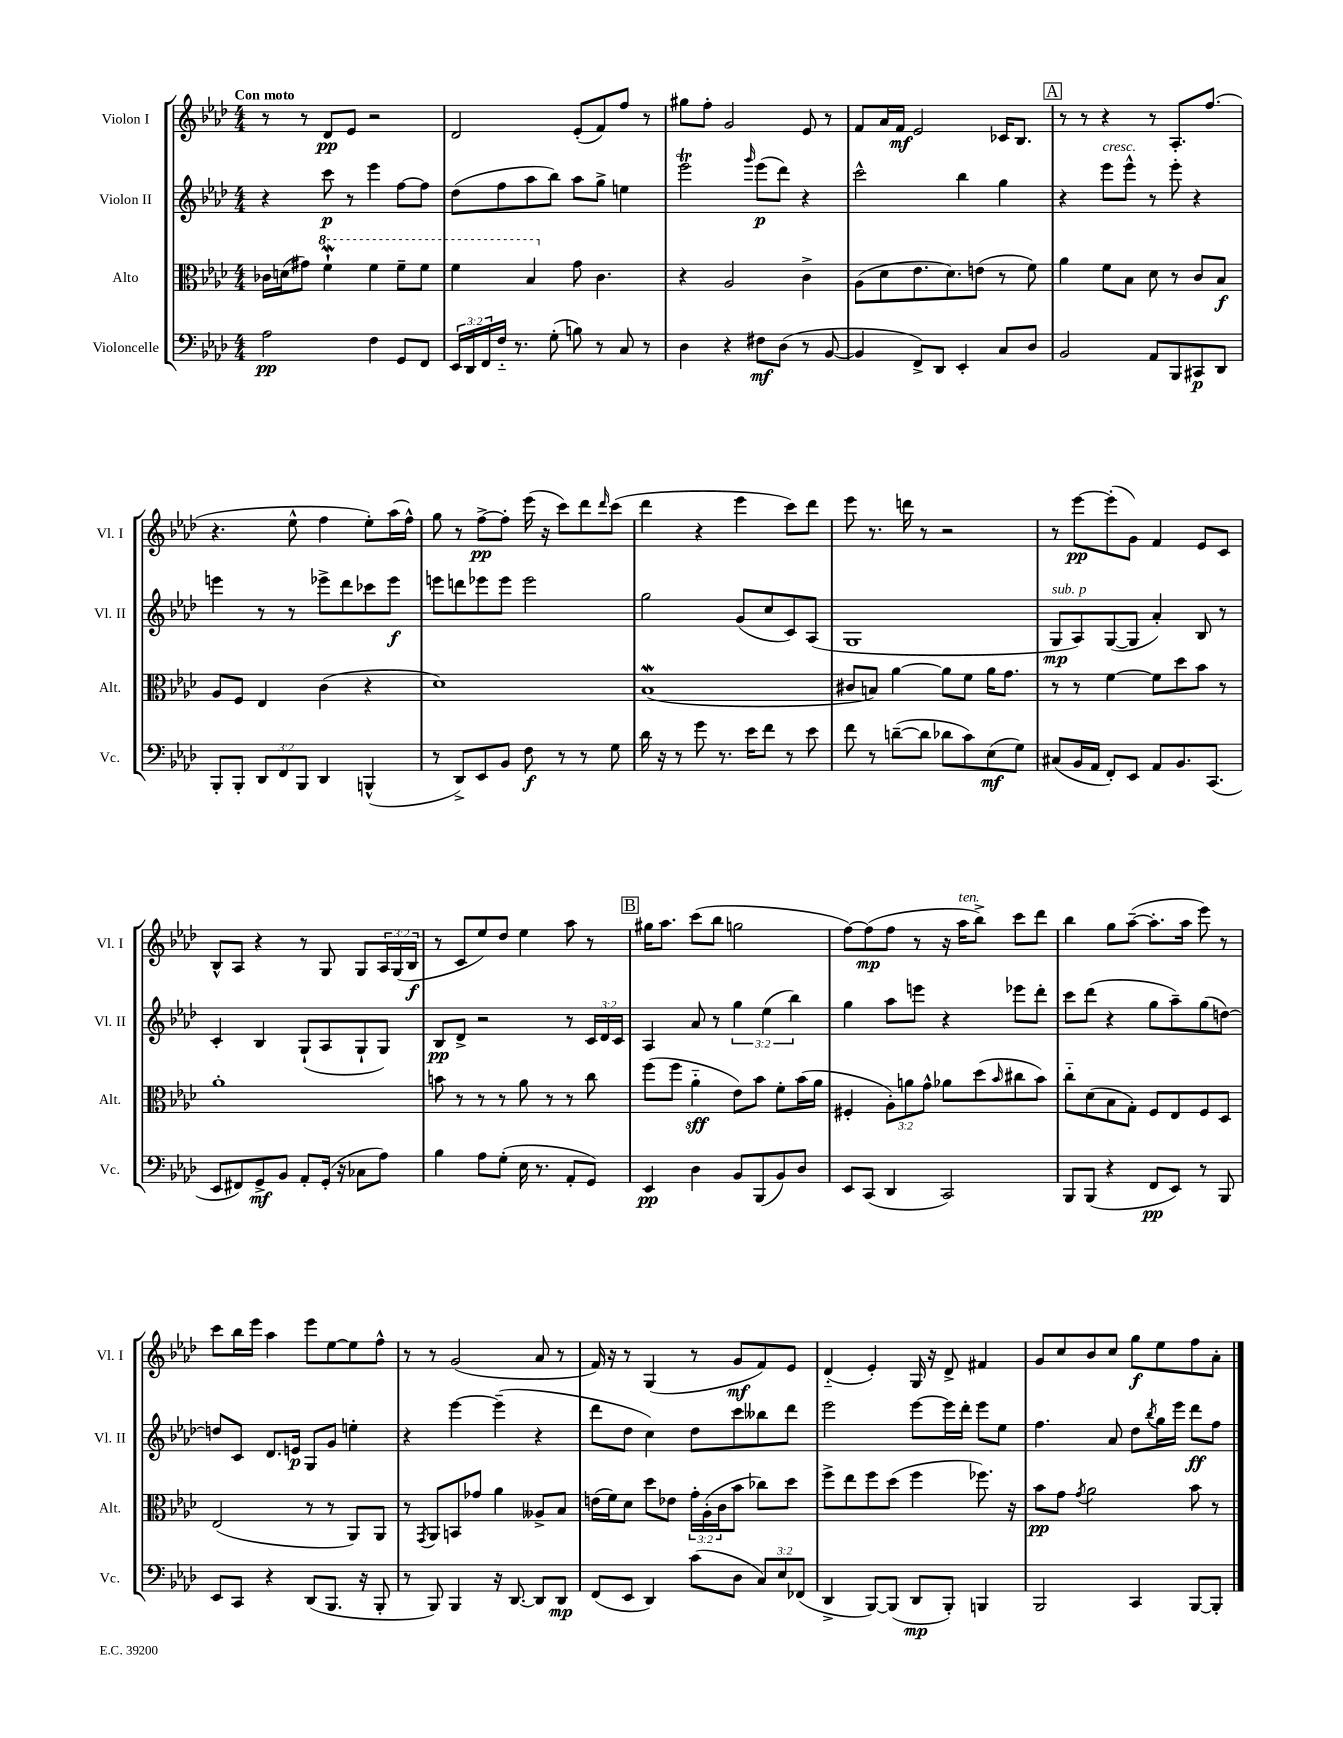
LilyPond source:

<<
\new StaffGroup <<
\new Staff = "s0" \with { instrumentName = "Violon I" shortInstrumentName = "Vl. I" } {
    \clef treble \key aes \major \numericTimeSignature \time 4/4 \override Staff.TupletNumber.text = #tuplet-number::calc-fraction-text \tempo "Con moto"
    r8 r8 des'8\pp ees'8 r2 |
    des'2 ees'8-.( f'8) f''8 r8 |
    gis''8 f''8-. g'2 ees'8 r8 |
    f'8 aes'16 f'16\mf ees'2 ces'16 bes8. |
    \mark \markup { \box "A" } r8 r8 r4 r8 aes8.-. f''8.( |
    r4. ees''8-^ f''4 ees''8-.) aes''16( f''16-^) |
    g''8 r8 f''8~->\pp f''8-. ees'''16( r16 c'''8) des'''8 \grace { des'''16 } c'''8( |
    des'''4 r4 ees'''4 c'''8) des'''8 |
    ees'''8 r8. d'''16 r8 r2 |
    r8 ees'''8~\pp ees'''8-.( g'8) f'4 ees'8 c'8 |
    bes8-^ aes8 r4 r8 g8 g8 \tuplet 3/2 { aes16 g16( bes16\f } |
    r8 c'8 ees''8) des''8 ees''4 aes''8 r8 |
    \mark \markup { \box "B" } gis''16 aes''8. c'''8( bes''8 g''2 |
    f''8~) f''8\mp( f''8 r8 r16 aes''16^\markup { \italic "ten." } bes''8->) c'''8 des'''8 |
    bes''4 g''8 aes''8~--( aes''8.-. aes''16 ees'''8) r8 |
    c'''8 bes''16 ees'''16 aes''4 ees'''8 ees''8~ ees''8 f''8-^ |
    r8 r8 g'2( aes'8 r8 |
    f'16) r16 r8 g4( r8 g'8\mf f'8) ees'8 |
    des'4-_( ees'4-.) g16 r16 des'8-> fis'4 |
    g'8 c''8 bes'8 c''8 g''8\f ees''8 f''8 aes'8-. \bar "|." |
}
\new Staff = "s1" \with { instrumentName = "Violon II" shortInstrumentName = "Vl. II" } {
    \clef treble \key aes \major \numericTimeSignature \time 4/4 \override Staff.TupletNumber.text = #tuplet-number::calc-fraction-text
    r4 c'''8\p r8 ees'''4 f''8~ f''8 |
    des''8( f''8 aes''8 bes''8) aes''8 g''8-> e''4 |
    ees'''2\trill \grace { g'''16 } ees'''8\p( des'''8) r4 |
    c'''2-^ bes''4 g''4 |
    \mark \markup { \box "A" } r4 ees'''8^\markup { \italic "cresc." } ees'''8-^ r8 ees'''8-. r4 |
    e'''4 r8 r8 ees'''8-> des'''8 ces'''8 ees'''8\f |
    e'''8 d'''8 ees'''8 ees'''8 ees'''2 |
    g''2 g'8( c''8 c'8) aes8( |
    g1 |
    g8\mp^\markup { \italic "sub. p" } aes8) g8~( g8 aes'4-.) bes8 r8 |
    c'4-. bes4 g8-!( aes8 g8-! g8) |
    bes8\pp des'8-> r2 r8 \tuplet 3/2 { c'16 des'16 c'16 } |
    \mark \markup { \box "B" } aes4 aes'8 r8 \tuplet 3/2 { g''4 ees''4( bes''4) } |
    g''4 aes''8 e'''8 r4 ees'''8 des'''8-. |
    c'''8 des'''8( r4 g''8 aes''8--) g''8( d''8~) |
    d''8 c'8 des'8. e'16\p g8 g'8 e''4-. |
    r4 ees'''4~ ees'''4--( r4 |
    des'''8 des''8 c''4) des''8 c'''8 beses''8 des'''8 |
    ees'''2 ees'''8~ ees'''16 des'''16-. ees'''8 ees''8 |
    f''4. aes'8 des''8 \acciaccatura { bes''8 } g''16 ees'''16 des'''8\ff f''8 \bar "|." |
}
\new Staff = "s2" \with { instrumentName = "Alto" shortInstrumentName = "Alt." } {
    \clef alto \key aes \major \numericTimeSignature \time 4/4 \override Staff.TupletNumber.text = #tuplet-number::calc-fraction-text
    ces'16 d'16( gis'8) \ottava #1 f''4-!\mordent f''4 f''8-- f''8 |
    f''4 bes'4 \ottava #0 g'8 c'4. |
    r4 aes2 c'4-> |
    aes8( des'8 ees'8. des'8.) e'8( r8 f'8) |
    \mark \markup { \box "A" } aes'4 f'8 bes8 des'8 r8 c'8 bes8\f |
    aes8 f8 ees4 c'4( r4 |
    des'1) |
    bes1\mordent( |
    cis'8 b8) aes'4~ aes'8 f'8 aes'16 g'8. |
    r8 r8 f'4~ f'8 des''8 bes'8 r8 |
    aes'1-. |
    b'8 r8 r8 r8 aes'8 r8 r8 c''8 |
    \mark \markup { \box "B" } f''8( f''8 aes'4-_\sff ees'8) bes'8 f'8-. bes'16( aes'16 |
    fis4-. \tuplet 3/2 { aes8-.) a'8 g'8-^ } aes'8 des''8( \grace { bes'16 } cis''8 bes'8) |
    c''8-_ des'8( bes8 g8-.) f8 ees8 f8 des8 |
    ees2( r8 r8 aes,8) aes,8 |
    r8 \acciaccatura { g,8 } aes,8 b,8 ges'8 aes'4 aeses8-> bes8 |
    e'16( f'16) des'8 des''8 ees'8 \tuplet 3/2 { g'16-. aes16-.( c'16 } bes'8 ces''8) des''8 |
    f''8-> ees''8 f''8 des''8( f''4 fes''8.) r16 |
    bes'8\pp g'8 \acciaccatura { g'8 } aes'2 bes'8 r8 \bar "|." |
}
\new Staff = "s3" \with { instrumentName = "Violoncelle" shortInstrumentName = "Vc." } {
    \clef bass \key aes \major \numericTimeSignature \time 4/4 \override Staff.TupletNumber.text = #tuplet-number::calc-fraction-text
    aes2\pp f4 g,8 f,8 |
    \tuplet 3/2 { ees,16 des,16 f,16 } f16-_ r8. g8-.( b8) r8 c8 r8 |
    des4 r4 fis8\mf des8( r8 bes,8~ |
    bes,4 f,8->) des,8 ees,4-. c8 des8 |
    \mark \markup { \box "A" } bes,2 aes,8 bes,,8 cis,8\p des,8 |
    bes,,8-. bes,,8-. \tuplet 3/2 { des,8 f,8 bes,,8 } des,4 b,,4-^( |
    r8 des,8->) ees,8 bes,8 f8\f r8 r8 g8 |
    des'16 r16 r8 g'8 r8. ees'16 f'8 r8 ees'8 |
    f'8 r8 d'8~--( d'8 des'8 c'8) ees8\mf( g8) |
    cis8( bes,16 aes,16 f,8-.) ees,8 aes,8 bes,8. c,8.( |
    ees,8 fis,8) g,8->\mf bes,8 aes,8-. g,16-.( r16 ces8 aes8) |
    bes4 aes8 g8-.( ees16 r8. aes,8-. g,8) |
    \mark \markup { \box "B" } ees,4\pp des4 bes,8 bes,,8( bes,8) des8 |
    ees,8 c,8( des,4 c,2) |
    bes,,8 bes,,8( r4 f,8\pp ees,8) r8 bes,,8 |
    ees,8 c,8 r4 des,8( bes,,8. r16 bes,,8-. |
    r8 bes,,8) bes,,4 r16 des,8.~ des,8 des,8\mp |
    f,8( ees,8 des,4) c'8( des8 \tuplet 3/2 { c8) ees8 fes,8( } |
    des,4-> bes,,8~) bes,,8( des,8\mp bes,,8-.) b,,4 |
    bes,,2 c,4 bes,,8~ bes,,8-. \bar "|." |
}
>>
>>
\layout { \context { \Score \remove "Bar_number_engraver" } }
